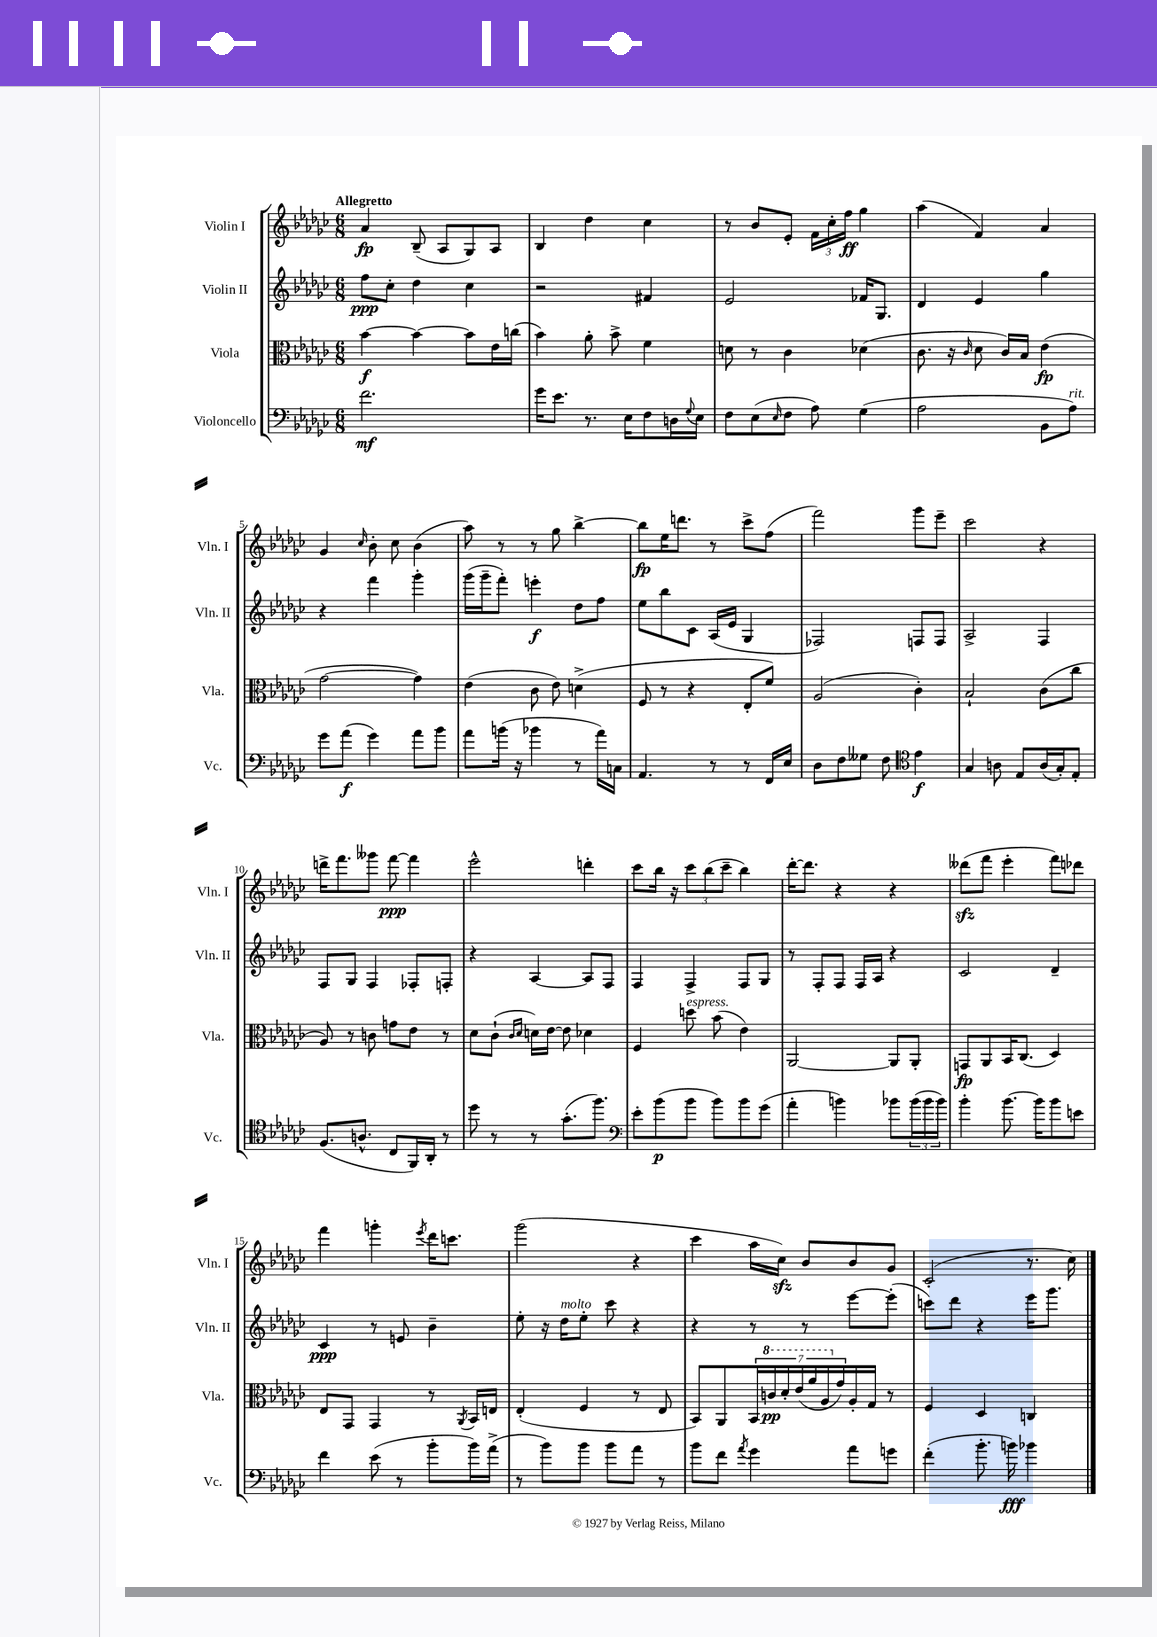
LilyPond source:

<<
\new StaffGroup <<
\new Staff = "s0" \with { instrumentName = "Violin I" shortInstrumentName = "Vln. I" } {
    \clef treble \key ges \major \numericTimeSignature \time 6/8 \tempo "Allegretto"
    aes'4\fp bes8--( aes8 ges8) aes8 |
    bes4 des''4 ces''4 |
    r8 bes'8 ees'8-. \tuplet 3/2 { f'16 ces''16-. f''16\ff } ges''4 |
    aes''4( f'4) aes'4 |
    ges'4 \grace { ces''16 } bes'8-. ces''8 bes'4( |
    aes''8) r8 r8 ges''8 bes''4~-> |
    bes''8\fp ees''16 d'''8. r8 ces'''8-> f''8( |
    f'''2) ges'''8 ees'''8-- |
    ces'''2 r4 |
    d'''16-> f'''8. geses'''8 f'''8~\ppp f'''4 |
    ees'''2-^ d'''4-. |
    ces'''8 bes''16 r16 \tuplet 3/2 { ces'''8 bes''8( ces'''8-- } bes''4) |
    des'''16~-. des'''8. r4 r4 |
    deses'''8\sfz( f'''8 ees'''4-. f'''8) des'''8 |
    f'''4 g'''4-. \acciaccatura { ees'''8 } des'''16 c'''8. |
    ges'''2( r4 |
    ces'''4 aes''16 ces''16\sfz) bes'8 bes'8 ges'8 |
    ces'2-.( r8. ces''16) \bar "|." |
}
\new Staff = "s1" \with { instrumentName = "Violin II" shortInstrumentName = "Vln. II" } {
    \clef treble \key ges \major \numericTimeSignature \time 6/8
    f''8\ppp ces''8-. des''4 ces''4 |
    r2 fis'4 |
    ees'2 fes'16 ges8. |
    des'4 ees'4 ges''4 |
    r4 f'''4 ges'''4-. |
    ges'''16( ges'''16-- f'''8-.) e'''4-.\f des''8 f''8 |
    ees''8 bes''8 ces'8 aes16( ees'16 ges4 |
    fes2) f8 f8 |
    aes2-> f4 |
    f8 ges8 f4 fes8-. f8-. |
    r4 aes4~ aes8 f8 |
    f4 f4-> f8 ges8 |
    r8 f8-. f8 f16 aes16 r4 |
    ces'2 des'4-- |
    ces'4\ppp r8 e'8 bes'4-- |
    ees''8-. r16 des''16^\markup { \italic "molto" } ees''8-. ces'''8 r4 |
    r4 r8 r8 ees'''8~ ees'''8-.( |
    c'''8) des'''8 r4 ees'''16 ges'''8. \bar "|." |
}
\new Staff = "s2" \with { instrumentName = "Viola" shortInstrumentName = "Vla." } {
    \clef alto \key ges \major \numericTimeSignature \time 6/8
    bes'4~\f bes'4~ bes'8 ees'16 c''16( |
    bes'4) aes'8-. bes'8-> f'4 |
    d'8 r8 ces'4 des'4( |
    ces'8. r16 \grace { ces'16 } des'8 ces'16) bes16 ees'4\fp( |
    ges'2~ ges'4) |
    ees'4( ces'8 ees'8) d'4->( |
    f8 r8 r4 ees8-. f'8) |
    aes2( ces'4-.) |
    bes2-! ces'8( ces''8 |
    aes8) r8 c'8 g'8 ees'8 r8 |
    des'8 ces'8-!( \grace { ces'16 des'16 } d'16) ees'16~ ees'8 des'4 |
    f4 d''8^\markup { \italic "espress." } bes'8( ees'4) |
    aes,2~ aes,8 aes,8-. |
    g,8\fp aes,8 bes,16 ces8.( des4) |
    ees8 ges,8 ges,4 r8 \acciaccatura { aes,8 } bes,16 e16 |
    ees4-.( f4 r8 ees8 |
    bes,8) aes,8 \tuplet 7/4 { bes,16 \ottava #1 c''16\pp des''16-. ees''16( aes''16 aes'16 \ottava #0 ges'16) } aes16-. ges16 r8 |
    f4 des4 c4 \bar "|." |
}
\new Staff = "s3" \with { instrumentName = "Violoncello" shortInstrumentName = "Vc." } {
    \clef bass \key ges \major \numericTimeSignature \time 6/8
    f'2.\mf |
    ges'16 ees'8. r8. ees16 f8 d16 \appoggiatura { ges8 } ees16 |
    f8 ees8( \grace { ees16 } f8 aes8) ges4( |
    aes2 bes,8 aes8^\markup { \italic "rit." }) |
    ges'8 aes'8\f( ges'4) aes'8 bes'8 |
    aes'8 b'16( r16 bes'4 r8 aes'16) c16 |
    aes,4. r8 r8 f,16 ees16 |
    des8 f8 geses8 f8 \clef tenor ees'4\f |
    ges4 a8 ees8 a16( ges16-.) ees8-. |
    f8.( a8.-^ ces8 f,16) aes,16-. r8 |
    des''8 r8 r8 ges'8.-.( f''8.) |
    \clef bass ees'8-. bes'8\p( bes'8 bes'8) bes'8 ges'8( |
    aes'4-. b'4) bes'8 \tuplet 3/2 { bes'16( bes'16 bes'16) } |
    bes'4-. bes'8.~ bes'16 bes'8 e'8 |
    f'4 ees'8( r8 bes'8-. bes'16) aes'16->( |
    r8 bes'8) bes'8 bes'8 aes'8 r8 |
    bes'8 f'8 \acciaccatura { aes'8 } ges'4 aes'8 g'8 |
    f'4-.( bes'8.-. b'16\fff) bes'4 \bar "|." |
}
>>
>>
